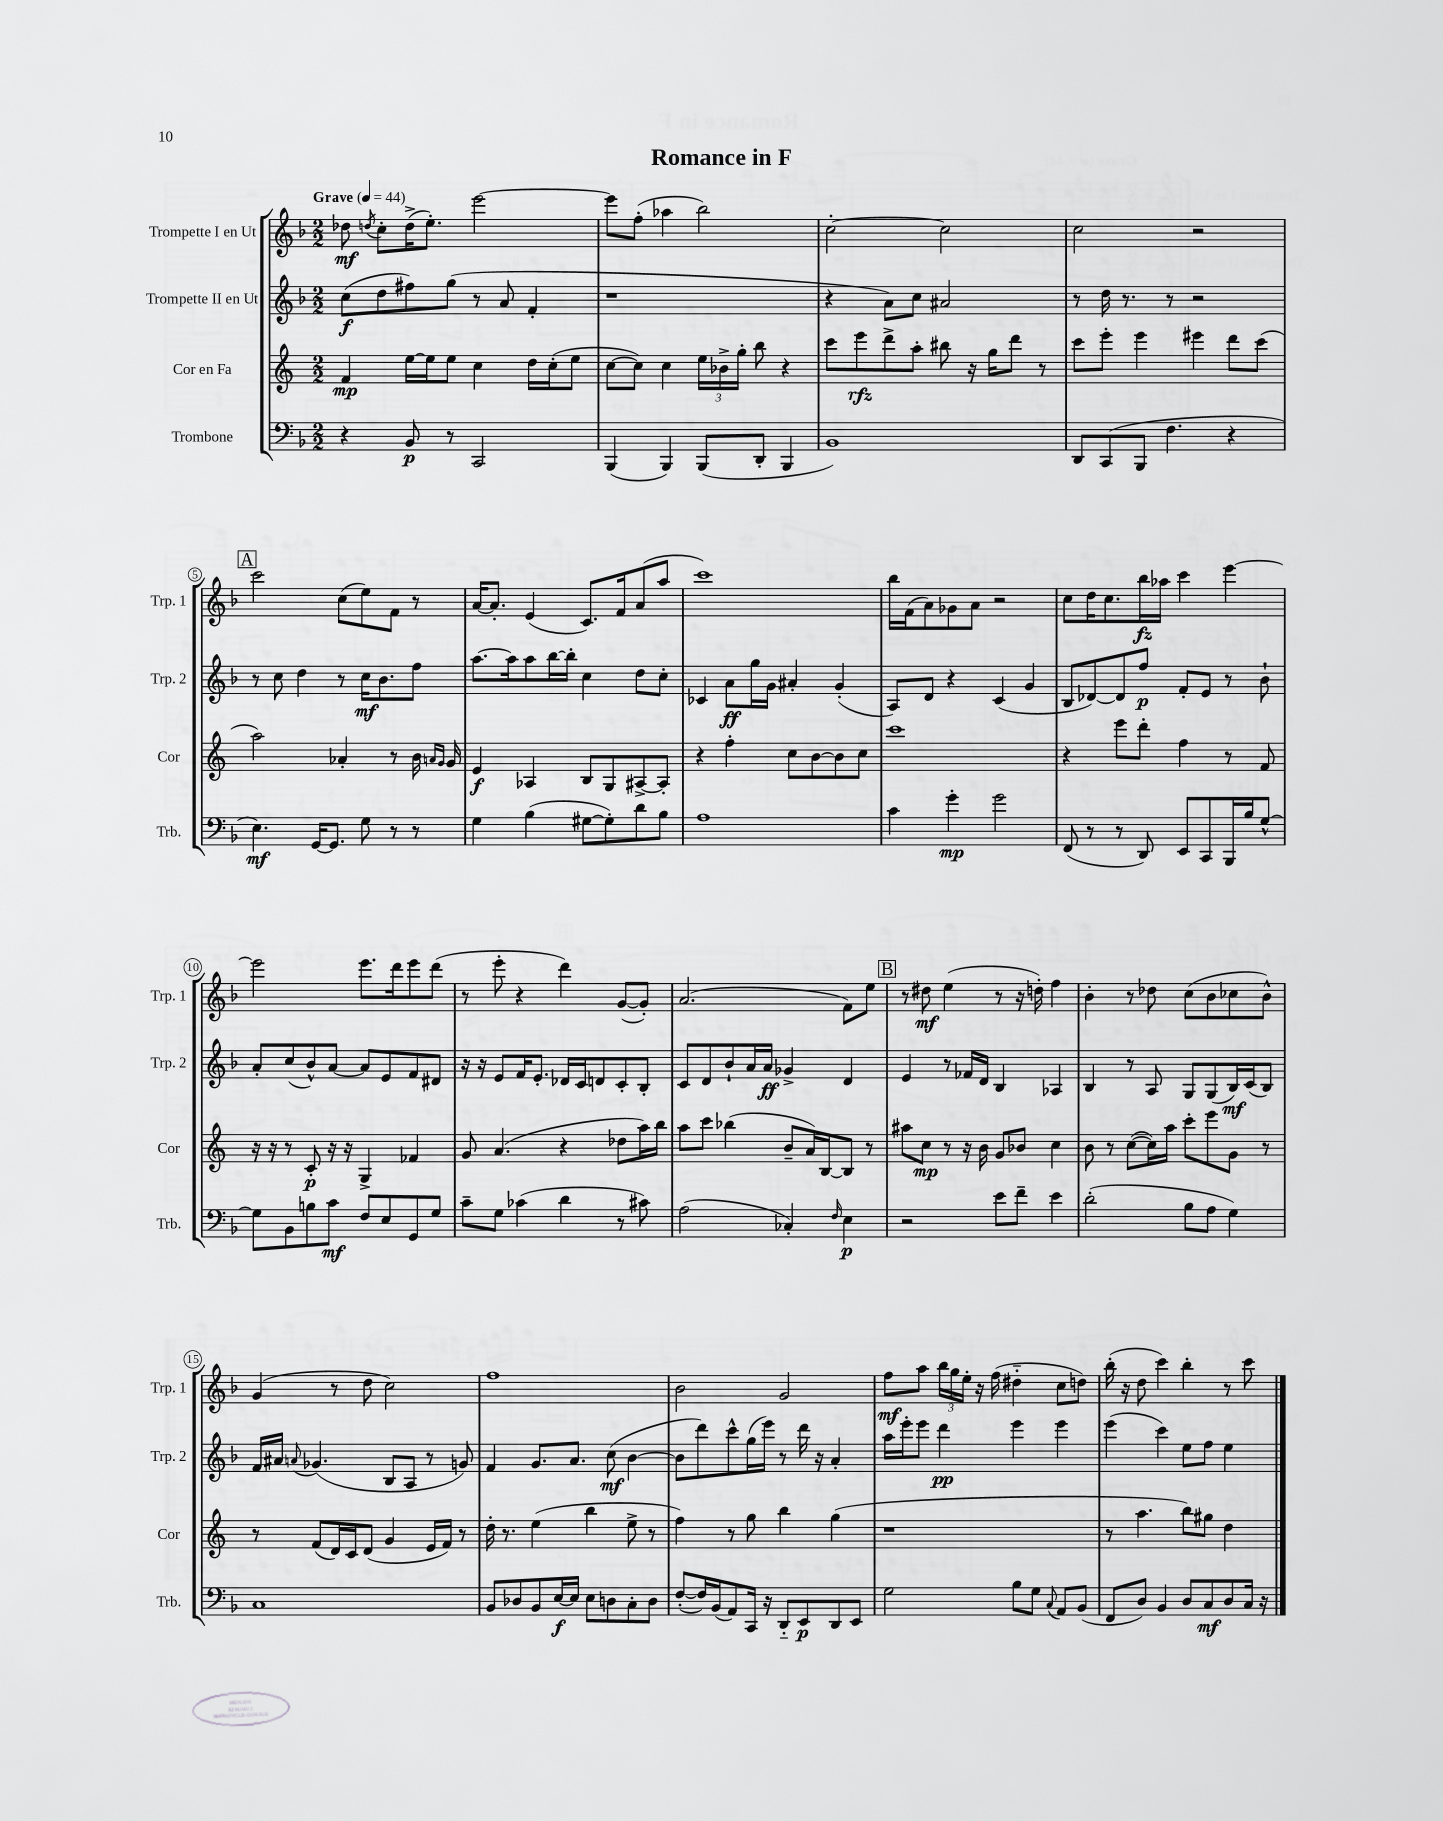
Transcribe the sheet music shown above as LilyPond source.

\header { title = "Romance in F" }
<<
\new StaffGroup <<
\new Staff = "s0" \with { instrumentName = "Trompette I en Ut" shortInstrumentName = "Trp. 1" } {
    \clef treble \key f \major \numericTimeSignature \time 2/2 \tempo "Grave" 4 = 44
    \autoBeamOff des''8\mf \acciaccatura { d''8 } c''8[-. d''16->( e''8.]-.) e'''2~ |
    e'''8[ f''8]-.( aes''4 bes''2) |
    c''2~-. c''2 |
    c''2 r2 |
    \mark \markup { \box "A" } c'''2 c''8[( e''8) f'8] r8 |
    a'16[~ a'8.]-. e'4( c'8.[) f'16 a'8( a''8] |
    c'''1) |
    bes''16[ f'16( a'8) ges'8 a'8] r2 |
    c''8[ d''16 c''8. bes''16\fz aes''16] c'''4 e'''4~ |
    e'''2 e'''8.[ d'''16 e'''8 d'''8]( |
    r8 e'''8-. r4 d'''4) g'8[~( g'8]-.) |
    a'2.( f'8[) e''8] |
    \mark \markup { \box "B" } r8 dis''8\mf e''4( r8 r16 d''16-.) f''4 |
    bes'4-. r8 des''8 c''8[( bes'8 ces''8 bes'8]-^) |
    g'4( r8 d''8 c''2) |
    f''1 |
    bes'2 g'2 |
    f''8[\mf a''8] \tuplet 3/2 { bes''16[ g''16 e''16]-. } r16 f''16( dis''4-_ c''8[ d''8]) |
    bes''16-.( r16 d''8 c'''4) bes''4-. r8 c'''8 \bar "|." |
}
\new Staff = "s1" \with { instrumentName = "Trompette II en Ut" shortInstrumentName = "Trp. 2" } {
    \clef treble \key f \major \numericTimeSignature \time 2/2
    \autoBeamOff c''8[\f( d''8 fis''8) g''8]( r8 a'8 f'4-. |
    r1 |
    r4 a'8[) c''8] ais'2 |
    r8 d''16 r8. r8 r2 |
    \mark \markup { \box "A" } r8 c''8 d''4 r8 c''16[\mf bes'8. f''8] |
    a''8.[~ a''16 a''8 bes''16~ bes''16]-. c''4 d''8[ c''8]-. |
    ces'4 a'8[\ff g''16 g'16] ais'4-. g'4-.( |
    a8[) d'8] r4 c'4( g'4 |
    bes8[ des'8~) des'8 f''8]\p f'8[-. e'8] r8 bes'8-! |
    a'8[-. c''8( bes'8-^) a'8]~ a'8[ e'8 f'8 dis'8] |
    r16 r16 e'8[ f'16 e'8.]-. des'16[ c'16 d'8 c'8-. bes8]-. |
    c'8[ d'8 bes'8-! a'16 a'16]\ff ges'4-> d'4 |
    \mark \markup { \box "B" } e'4 r8 fes'16[ d'16] bes4 aes4 |
    bes4 r8 a8 g8[ g8( bes16\mf) c'16( bes8]) |
    f'16[ ais'16] \appoggiatura { a'8 } ges'4.( bes8[ a8] r8 g'8) |
    f'4 g'8.[ a'8.] c''8\mf( bes'4~ |
    bes'8[ d'''8) c'''8-^ g''16( e'''16]) r8 d'''16 r16 a'4-. |
    a''16[ e'''16-. e'''8] d'''4\pp e'''4 e'''4 |
    e'''4( c'''4) e''8[ f''8] e''4 \bar "|." |
}
\new Staff = "s2" \with { instrumentName = "Cor en Fa" shortInstrumentName = "Cor" } {
    \clef treble \key c \major \numericTimeSignature \time 2/2
    \autoBeamOff f'4\mp e''16[~ e''16 e''8] c''4 d''16[ c''16-.( e''8] |
    c''8[~ c''8]) c''4 \tuplet 3/2 { e''16[ bes'16-> g''16]-. } b''8 r4 |
    c'''8[ e'''8\rfz d'''8-> a''8]-. bis''8 r16 g''16[ d'''8] r8 |
    c'''8[ e'''8]-. e'''4 eis'''4 d'''8[ c'''8]( |
    \mark \markup { \box "A" } a''2) aes'4-. r8 b'16 \grace { a'16[ g'16] } g'16 |
    e'4\f aes4 b8[ g8 ais8~-> ais8]-. |
    r4 f''4-. c''8[ b'8~ b'8 c''8] |
    c'''1 |
    r4 e'''8[ d'''8]-. f''4 r8 f'8 |
    r16 r16 r8 c'8-.\p r16 r16 g4-> fes'4 |
    g'8 a'4.( r4 des''8[ a''16) b''16] |
    a''8[ c'''8] bes''4( b'8[-- a'16) b16~ b8] r8 |
    \mark \markup { \box "B" } ais''8[ c''8]\mp r8 r16 b'16 g'8[ bes'8] c''4 |
    b'8 r8 c''8[~( c''16) a''16] c'''8[-. e'''8 g'8] r8 |
    r8 f'8[( d'16) c'16 d'8]( g'4 e'16[ f'16]) r8 |
    d''16-. r8. e''4( b''4 e''8-> r8 |
    f''4) r8 g''8 b''4 g''4( |
    r1 |
    r8 a''4. b''8[) gis''8] d''4 \bar "|." |
}
\new Staff = "s3" \with { instrumentName = "Trombone" shortInstrumentName = "Trb." } {
    \clef bass \key f \major \numericTimeSignature \time 2/2
    \autoBeamOff r4 bes,8\p r8 c,2 |
    bes,,4( bes,,4) bes,,8[( d,8]-. bes,,4 |
    bes,1) |
    d,8[ c,8( bes,,8] f4. r4 |
    \mark \markup { \box "A" } e4.\mf) g,16[~ g,8.] g8 r8 r8 |
    g4 bes4( gis8[~ gis8-.) d'8 bes8] |
    a1 |
    c'4 g'4-.\mp g'2 |
    f,8( r8 r8 d,8) e,8[ c,8 bes,,16 bes16 g8]~-^ |
    g8[ bes,8 b8 c'8]\mf f8[ e8 g,8 g8] |
    c'8[-- g8] ces'4( d'4 r8 cis'8) |
    a2( ces4-.) \grace { f16 } e4\p |
    \mark \markup { \box "B" } r2 e'8[ f'8]-- e'4 |
    d'2-.( bes8[ a8] g4) |
    c1 |
    bes,8[ des8 bes,8 e16~\f e16] e8[ d8 c8-. d8] |
    f8[~-.( f16) bes,16( a,8) c,16] r16 d,8[-_ e,8\p d,8 e,8] |
    g2 bes8[ g8] \appoggiatura { c8 } a,8[ bes,8]( |
    f,8[ d8]) bes,4 d8[ c8\mf d8 c16] r16 \bar "|." |
}
>>
>>
\layout { \context { \Score \override BarNumber.stencil = #(make-stencil-circler 0.1 0.3 ly:text-interface::print) } }
